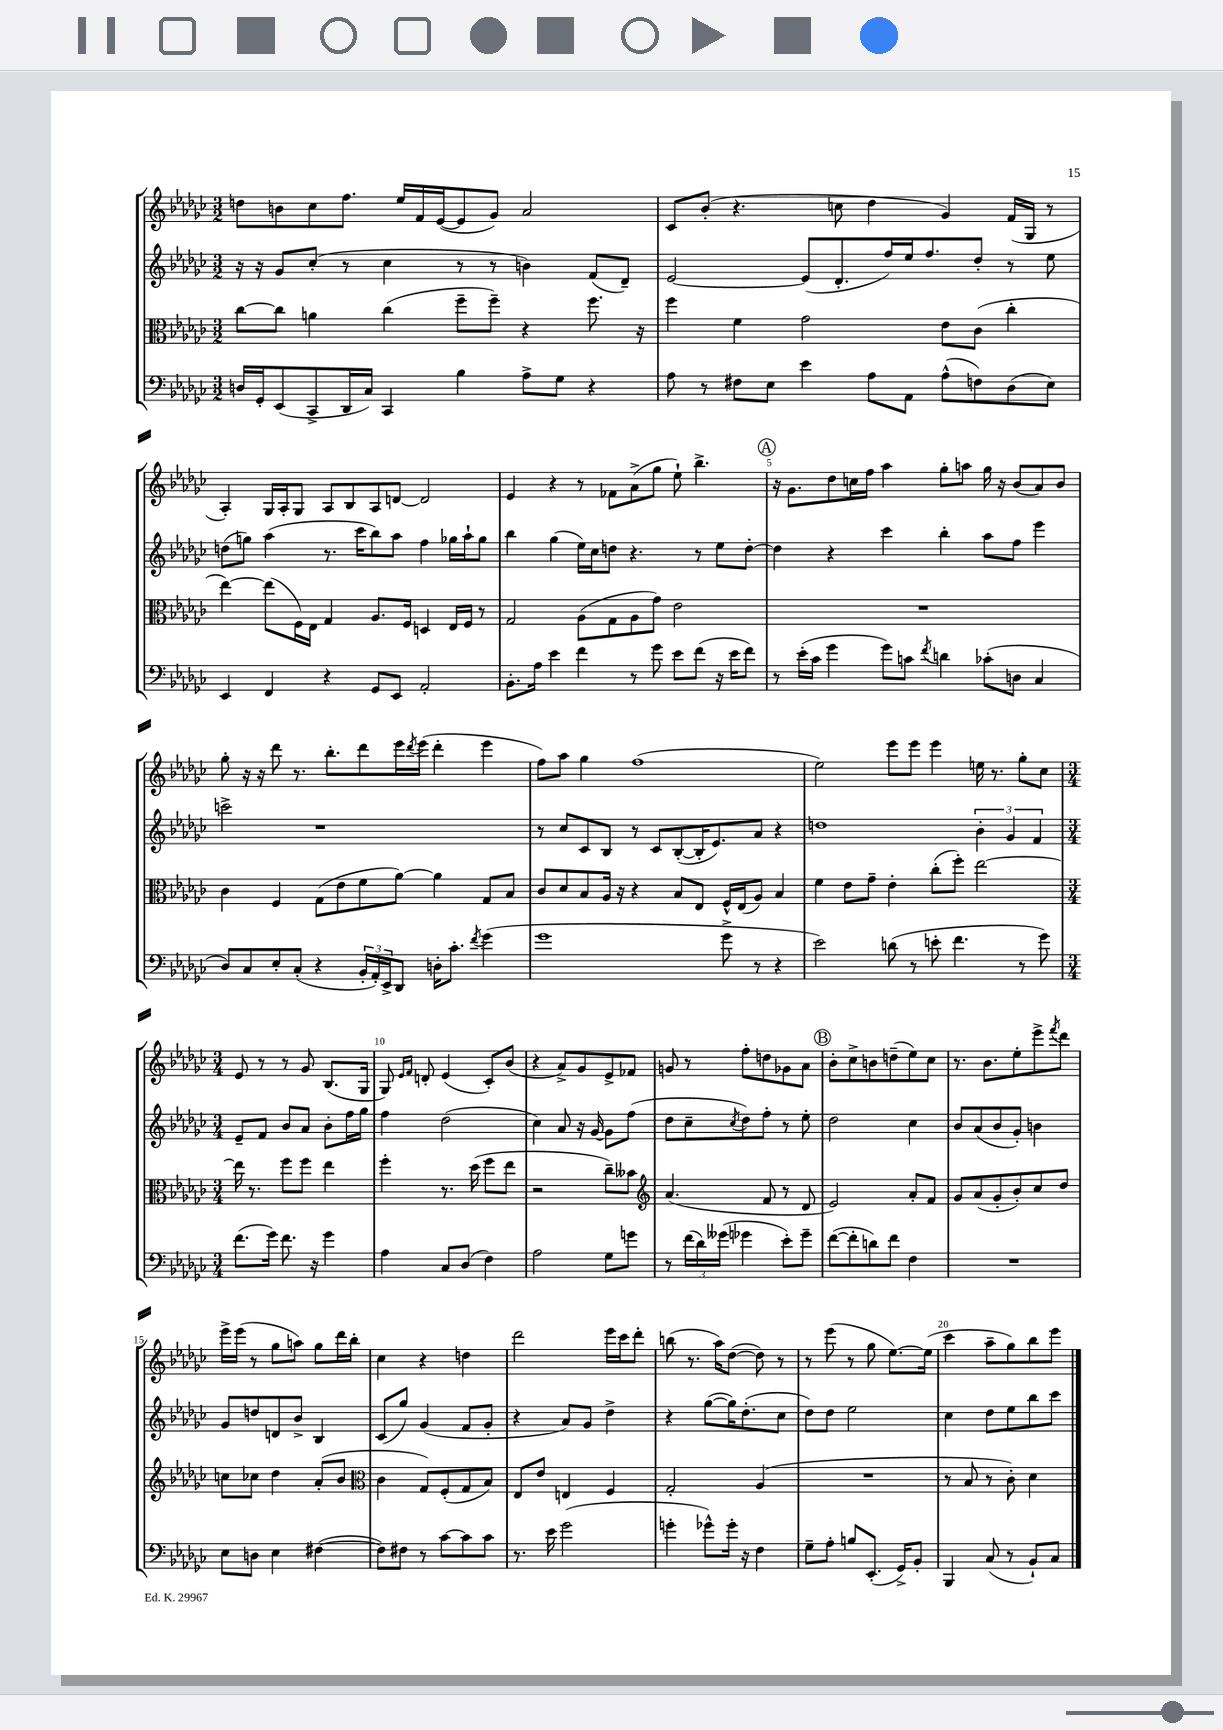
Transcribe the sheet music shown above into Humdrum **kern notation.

**kern	**kern	**kern	**kern
*staff4	*staff3	*staff2	*staff1
*clefF4	*clefC3	*clefG2	*clefG2
*k[b-e-a-d-g-c-]	*k[b-e-a-d-g-c-]	*k[b-e-a-d-g-c-]	*k[b-e-a-d-g-c-]
*M3/2	*M3/2	*M3/2	*M3/2
16D	[8cc-	16r	8dd
16GG-'	.	16r	.
(8EE-	8cc-]	8g-	8b
8CC-^	4a	(8cc-'	8cc-
16DD-	.	8r	8.ff
16C-)	.	.	.
4CC-	(4cc-	4cc-	.
.	.	.	16ee-
.	.	.	16f
.	.	.	([16e-
4B-	8ff~	8r	8e-]
.	8ff~)	8r	8g-)
8A-^	4r	4b)	2a-
8G-	.	.	.
4r	8.ff	(8f	.
.	.	8d-~)	.
.	16r	.	.
=	=	=	=
8A-	4ff	[2e-	8c-
8r	.	.	(8b-'
8F#	4f	.	4.r
8E-	.	.	.
4e-	2g-	(8e-]	.
.	.	8.d-'	8cc
8A-	.	.	4dd-
.	.	16ff)	.
8AA-	.	16ee-	.
.	.	8.ff	.
(8A-^^	8e-	.	4g-)
8F)	(8c-	8dd-'	.
(8D-	4cc-'	8r	(16f
.	.	.	16G-
8E-)	.	8ee-	8r
=	=	=	=
4EE-	[4ee-)	(8dd	4A-')
.	.	8gg)	.
4FF	(8ee-]	(4aa-	16G-
.	.	.	16A-'
.	16F)	.	8G-
.	16E-	.	.
4r	4G-	8.r	8A-
.	.	.	8B-
.	.	16ccc-	.
8GG-	8.A-	8bb-)	8A-
8EE-	.	8aa-	[8d
.	16F	.	.
2AA-'	4D	4ff	2d]
.	16E-	16gg-	.
.	16F	16aa-`	.
.	8r	8gg-	.
=	=	=	=
8.BB-'	2G-	4bb-	4e-
16A-	.	.	.
4e-	.	(4gg-	4r
4f	(8A-	16ee-)	8r
.	.	16cc-	.
.	8G-	8dd	8f-
8r	8A-	4.r	(8a-^
8g-	8g-)	.	8gg-
8e-	2e-	.	8ee-`)
(8f	.	8r	4.bb-^
16r	.	8ee-	.
16e-	.	.	.
8f)	.	[8dd'	.
=	=	=	=
8r	1.r	4dd]	16r
.	.	.	8.g-
(16e-'	.	.	.
16c-	.	.	.
4g-	.	4r	8dd-
.	.	.	16cc
.	.	.	16ff
8g-)	.	4ccc-	4aa-
8c	.	.	.
8qf	.	.	.
4d	.	4bb-'	8gg-'
.	.	.	8aa
(8c-'	.	8aa-	16gg-
.	.	.	16r
8D	.	8ff	(8b-
4C-	.	4eee-	8a-)
.	.	.	8b-
=	=	=	=
8D-)	4c-	2ccc^	8gg-'
8C-	.	.	16r
.	.	.	16r
8E-'	4F	.	8ddd-
(8C-'	.	.	8.r
4r	(8G-	1r	.
.	.	.	8.bb-'
.	8e-	.	.
24BB-'	8f	.	8ddd-
24AA-')	.	.	.
24EE-^	.	.	.
8DD-	[8a-)	.	16eee-
.	.	.	8qddd-
.	.	.	(16eee-
16D'	4a-]	.	4ddd-'
8.c-'	.	.	.
8qf	.	.	.
(4g-	8G-	.	4eee-
.	8B-	.	.
=	=	=	=
1g-	8c-	8r	8ff)
.	8d-	8cc-	8aa-
.	8B-	8c-	4gg-
.	16A-	8B-	.
.	16r	.	.
.	4r	8r	(1ff
.	.	8c-	.
.	8B-	([8B-'	.
.	8E-	16B-']	.
.	.	8.e-)	.
8g-^	16F^^	.	.
.	(16E-	.	.
8r	8A-)	8a-	.
4r	4B-	4r	.
=	=	=	=
2e-)	4f	1dd	2ee-)
.	8e-	.	.
.	8g-~	.	.
(8d	4e-'	.	8eee-
8r	.	.	8eee-
8e'	(8cc-'	.	4eee-
4.f	8ff')	.	.
.	[2ee-	6b-'	16ee
.	.	.	8.r
.	.	6g-	.
8r	.	.	8gg-'
.	.	6f	.
8g-)	.	.	8cc-
=	=	=	=
*M3/4	*M3/4	*M3/4	*M3/4
(8.f	16ee-]	8e-~	8e-
.	8.r	.	.
.	.	8f	8r
16g-)	.	.	.
8.f	8ff	8b-	8r
.	8ff	8a-	8g-
16r	.	.	.
4g-	4ee-	8b-'	(8.B-
.	.	16ff	.
.	.	16gg-	16G-
=	=	=	=
4A-	4ff'	4ff	8G-)
.	.	.	16qqe-
.	.	.	16qqf
.	.	.	8d'
8C-	8.r	(2dd-	(4e-
(8D-	.	.	.
.	(16dd-	.	.
4F)	8ff	.	8c-')
.	8ee-	.	(8b-
=	=	=	=
2A-	2r	4cc-)	4r
.	.	8a-	8a-^)
.	.	16r	8g-
.	.	[16g-	.
8G-	8cc-~)	8g-]	8e-^
8g	8b--	(8ff	8f-
=	=	=	=
*	*clefG2	*	*
8r	(4.a-	8dd-	8g
(24f	.	8cc-~	8r
24d-)	.	.	.
(24g--	.	.	.
.	.	8qcc-	.
4g-	.	8dd-)	8ff'
.	8f	8ff'	8dd
8e-')	8r	8r	8g-
8g-~	8d-	8ee-'	8a-
=	=	=	=
([8f	2e-)	2dd-	8b-'
8f']	.	.	8cc-^
8d)	.	.	8b
8f	.	.	(8dd~
4F	8a-'	4cc-	8ee-)
.	8f	.	8cc-
=	=	=	=
2.r	8g-	8b-	8.r
.	(8a-	(8a-	.
.	.	.	8.b-
.	8g-'	8b-	.
.	8b-')	8g-')	8ee-'
.	8cc-	4b	8eee-^
.	.	.	8qfff
.	8dd-	.	8ddd-
=	=	=	=
8E-	8cc	8g-	16eee-^
.	.	.	(16eee-
8D	8cc-	8dd	8r
4E-	4dd-	8d	8gg-
.	.	8b-^	8aa)
([4F#	(8a-'	4B-	8gg-
.	8b-	.	16ddd-
.	.	.	16bb-'
=	=	=	=
*	*clefC3	*	*
8F#])	4c-	(8c-	4cc-
8F#	.	8gg-)	.
8r	8G-)	(4g-	4r
[8c-	(8F'	.	.
8c-]	8G-	8f	4dd
8c-	8B-)	8g-'	.
=	=	=	=
8.r	8E-	4r	2ddd-
.	8e-	.	.
16e-	.	.	.
(2g-	4E	8a-)	.
.	.	8g-	.
.	4F	4dd-^	16eee-
.	.	.	16ccc-
.	.	.	8ddd-'
=	=	=	=
4g'	2G-'	4r	(8bb
.	.	.	8.r
8g-^^)	.	([8gg-	.
.	.	.	16aa-)
16g-'	.	16gg-])	([8dd-
16r	.	(8.dd-'	.
4F	(4A-	.	8dd-])
.	.	8cc-	8r
=	=	=	=
8G-~	2.r	8dd-)	8r
8A-'	.	8dd-	(8eee-
8B	.	2ee-	8r
(8.EE-'	.	.	8gg-
.	.	.	[8.ee-)
16GG-^)	.	.	.
8BB-'	.	.	.
.	.	.	(16ee-]
=	=	=	=
4BBB-	8r	4cc-	4ccc-
.	8B-	.	.
(8C-	8r	8dd-	8aa-~
8r	8c-')	8ee-	8gg-)
8BB-`)	4d-	8bb-	8bb-
8C-	.	8ccc-	8eee-
==	==	==	==
*-	*-	*-	*-
